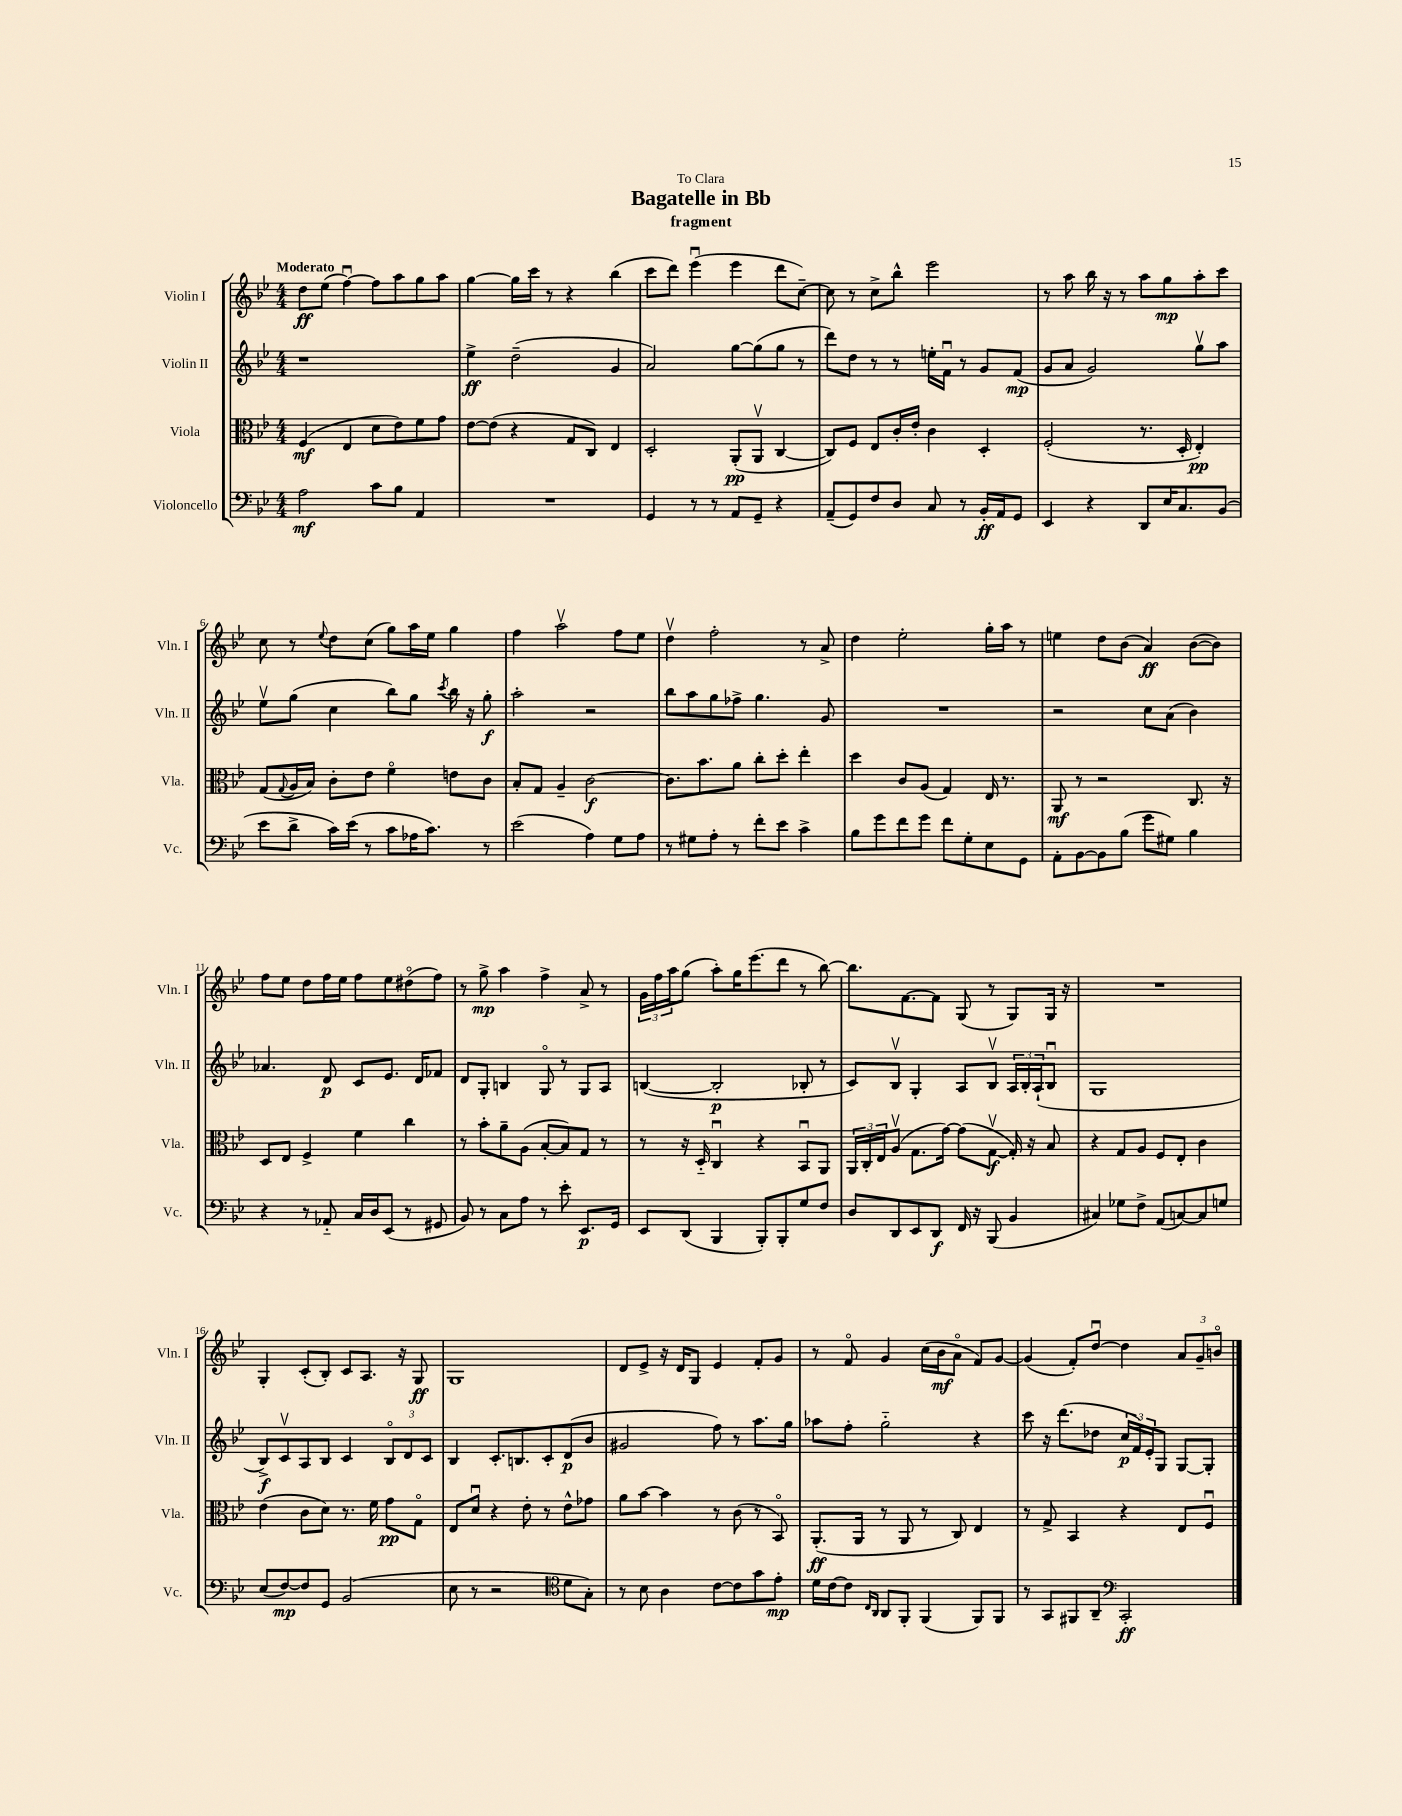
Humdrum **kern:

**kern	**kern	**kern	**kern
*staff4	*staff3	*staff2	*staff1
*clefF4	*clefC3	*clefG2	*clefG2
*k[b-e-]	*k[b-e-]	*k[b-e-]	*k[b-e-]
*M4/4	*M4/4	*M4/4	*M4/4
2A\	(4F/	1r	8dd\L
.	.	.	(8ee-\J
.	4E-/	.	[4ffu\)
8c\L	8d\L	.	8ff\]L
8B-\J	8e-\)	.	8aa\
4AA/	8f\	.	8gg\
.	8g\J	.	8aa\J
=	=	=	=
1r	[8e-\L	4ee-^\	[4gg\
.	(8e-\]J	.	.
.	4r	(2dd~\	16gg\]LL
.	.	.	16ccc\JJ
.	.	.	8r
.	8G/L	.	4r
.	8C/J)	.	.
.	4E-/	4g/	(4bb-\
=	=	=	=
4GG/	2D'/	2a/)	8ccc\L
.	.	.	8ddd\J)
8r	.	.	(4eee-u\
8r	.	.	.
8AA/L	(8AA'/L	[8gg\L	4eee-\
8GG~/J	8AAv/J	(8gg\]	.
4r	[4C/	8gg\J	8ddd\L
.	.	8r	[8cc~\J)
=	=	=	=
(8AA~/L	8C/]L)	8ddd\L)	8cc\]
8GG/)	8F/J	8dd\J	8r
8F/	8E-/L	8r	8cc^\L
8D/J	16c'/L	8r	8bb-^^\J
.	16e-'/JJ	.	.
8C/	4c\	16ee'\LL	2eee-\
.	.	16fu\JJ	.
8r	.	8r	.
16BB-'/LL	4D'/	8g/L	.
16AA/J	.	.	.
8GG/J	.	(8f/J	.
=	=	=	=
4EE-/	(2F'/	8g/L	8r
.	.	8a/J	8aa\
4r	.	2g/)	16bb-\
.	.	.	16r
.	.	.	8r
8DD/L	8.r	.	8aa\L
16E-/K	.	.	8gg\
8.C/	16D'/	.	.
.	4E-'/)	8ggv\L	8aa'\
(8BB-/J	.	8aa\J	8ccc\J
=	=	=	=
8e-\L	(8G/L	8ee-v\L	8cc\
.	8qqG/	.	.
8d^\J	16A/L	(8gg\J	8r
.	16B-/JJ)	.	.
.	.	.	8qqee-/
16c\LL)	8c'\L	4cc\	8dd\L
(16e-\JJ	.	.	.
8r	8e-\J	.	(8cc\J
8c\L	4fo\	8bb-\L)	8gg\L)
16A-\K	.	8gg\J	16aa\L
8.c\J)	.	.	16ee-\JJ
.	.	8qccc/	.
.	8e\L	16bb-\	4gg\
.	.	16r	.
8r	8c\J	8gg'\	.
=	=	=	=
(2e-\	8B-'/L	2aa'\	4ff\
.	8G/J	.	.
.	4A~/	.	2aav\
4A\)	[2c\	2r	.
8G\L	.	.	8ff\L
8A\J	.	.	8ee-\J
=	=	=	=
8r	8.c\]L	8bb-\L	4ddv\
8G#\L	.	8aa\	.
.	8.b-\	.	.
8A'\J	.	8gg\	2ff'\
8r	8a\J	8ff-^\J	.
8f'\L	8cc'\L	4.gg\	.
8e-\J	8dd'\J	.	.
4c^\	4ee-'\	.	8r
.	.	8g/	8a^/
=	=	=	=
8B-\L	4dd\	1r	4dd\
8g\	.	.	.
8f\	8c/L	.	2ee-'\
8g\J	(8A/J	.	.
8f\L	4G/)	.	.
8G'\	.	.	.
8E-\	16E-/	.	16gg'\LL
.	8.r	.	16aa\JJ
8GG\J	.	.	8r
=	=	=	=
8AA'\L	8AA/	2r	4ee\
[8BB-\	8r	.	.
8BB-\]	2r	.	8dd\L
(8B-\J	.	.	(8b-\J
8g\L	.	8cc\L	4a/)
8G#\J)	.	(8a\J	.
4B-\	8.C/	4b-\)	([8b-\L
.	.	.	8b-\]J)
.	16r	.	.
=	=	=	=
4r	8D/L	4.a-/	8ff\L
.	8E-/J	.	8ee-\J
8r	4F^/	.	8dd\L
8AA-'~/	.	8d/	16ff\L
.	.	.	16ee-\JJ
16C/LL	4f\	8c/L	8ff\L
16D/J	.	.	.
(8EE-/J	.	8.e-/J	8ee-\
8r	4cc\	.	(8dd#o\
.	.	16d/LK	.
8GG#/	.	8f-/J	8ff\J)
=	=	=	=
8BB-/)	8r	8d/L	8r
8r	8b-'\L	8G'/J	8gg^\
8C\L	8a~\	4B/	4aa\
8A\J	(8A\J	.	.
8r	[8B-'/L	8Go/	4ff^\
8e-'\	8B-/])	8r	.
8.EE-/L	8G/J	8G/L	8a^/
.	8r	8A/J	8r
16GG/Jk	.	.	.
=	=	=	=
8EE-/L	8r	([4B/	24g\LL
.	.	.	24ff\
.	.	.	24aa\J
(8DD/J	16r	.	(8gg\J
.	16D'~/	.	.
4BBB-/	4Cu/	2B'/]	8aa'\L)
.	.	.	16gg\K
.	.	.	(8.eee-\
8BBB-'/L)	4r	.	.
8BBB-'/	.	.	8ddd\J
8G/	8BB-u/L	8B-'/	8r
8F/J	8AA/J	8r	[8bb-\)
=	=	=	=
8D/L	24AA/LL	8c/L)	8.bb-\]L
.	24C'/	.	.
.	24E-/J	.	.
8DD/	(8Av/J	8B-v/J	.
.	.	.	[8.f\
8EE-/	8.G\L	4G'/	.
8DD/J	.	.	8f\]J
.	[16g\Jk)	.	.
16FF/	(8g\]L	8A/L	(8G/
16r	.	.	.
(8BBB-/	[8Gv\J	8B-v/J	8r
4BB-/	16G'/])	24A/LL	8G/L)
.	.	24B-'/	.
.	16r	.	.
.	.	(24A`/J	.
.	8B-/	8B-u/J	16G/Jk
.	.	.	16r
=	=	=	=
4C#/)	4r	1G	1r
8G-\L	8G/L	.	.
8F^\J	8A/J	.	.
(8AA/L	8F/L	.	.
[8C/)	8E-'/J	.	.
8C/]	4c\	.	.
8G/J	.	.	.
=	=	=	=
(8E-/L	(4e-\	8B-^/L)	4G'/
[8F/)	.	8cv/	.
8F/]	8c\L	8A/	(8c'/L
8GG/J	8d\J)	8B-/J	8B-'/J)
(2BB-/	8.r	4c/	8c/L
.	.	.	8.A/J
.	16f\	.	.
.	8g\L	12B-o/L	.
.	.	.	16r
.	.	12d/	.
.	8Go\J	.	8G/
.	.	12c/J	.
=	=	=	=
8E-\	8E-/L	4B-/	1G
8r	8du/J	.	.
2r	4r	8.c'/L	.
.	.	8.B/	.
.	8e-'\	.	.
.	8r	8c'/	.
*clefC4	*	*	*
8d\L	8e-^^\L	(8d/	.
8G'\J)	8g-\J	8b-/J	.
=	=	=	=
8r	8a\L	2g#/	8d/L
8B-\	[8b-\J	.	8e-^/J
4A\	4b-\]	.	16r
.	.	.	16d/LK
.	.	.	8G/J
[8c\L	8r	8ff\)	4e-/
8c\]	(8c\	8r	.
8g\	8r	8.aa\L	8f'/L
8e-'\J	8BB-o/)	.	8g/J
.	.	16gg\Jk	.
=	=	=	=
16d\LL	(8.AA'/L	8aa-\L	8r
[16c\J	.	.	.
8c\]J	.	8ff'\J	8fo/
.	16AA/Jk	.	.
16qqC/LL	.	.	.
16qqAA/JJ	.	.	.
8AA/L	8r	2gg'~\	4g/
8FF'/J	8AA/	.	.
(4FF/	8r	.	(16cc\LL
.	.	.	16b-\J
.	8C/)	.	8ao\J
8FF/L)	4E-/	4r	8f/L)
8FF/J	.	.	[8g/J
=	=	=	=
8r	8r	8ccc\	(4g/]
8GG/L	8G^/	16r	.
.	.	(8.ddd\L	.
8FF#/	4BB-/	.	8f'/L)
8AA~/J	.	8dd-\J	[8ddu/J
*clefF4	*	*	*
2CC'/	4r	24cc/LL	4dd\]
.	.	24f/)	.
.	.	24e-'/J	.
.	.	8G/J	.
.	8E-/L	[8G/L	12a/L
.	.	.	12g~/
.	8Fu/J	8G'/]J	.
.	.	.	12bo/J
==	==	==	==
*-	*-	*-	*-
